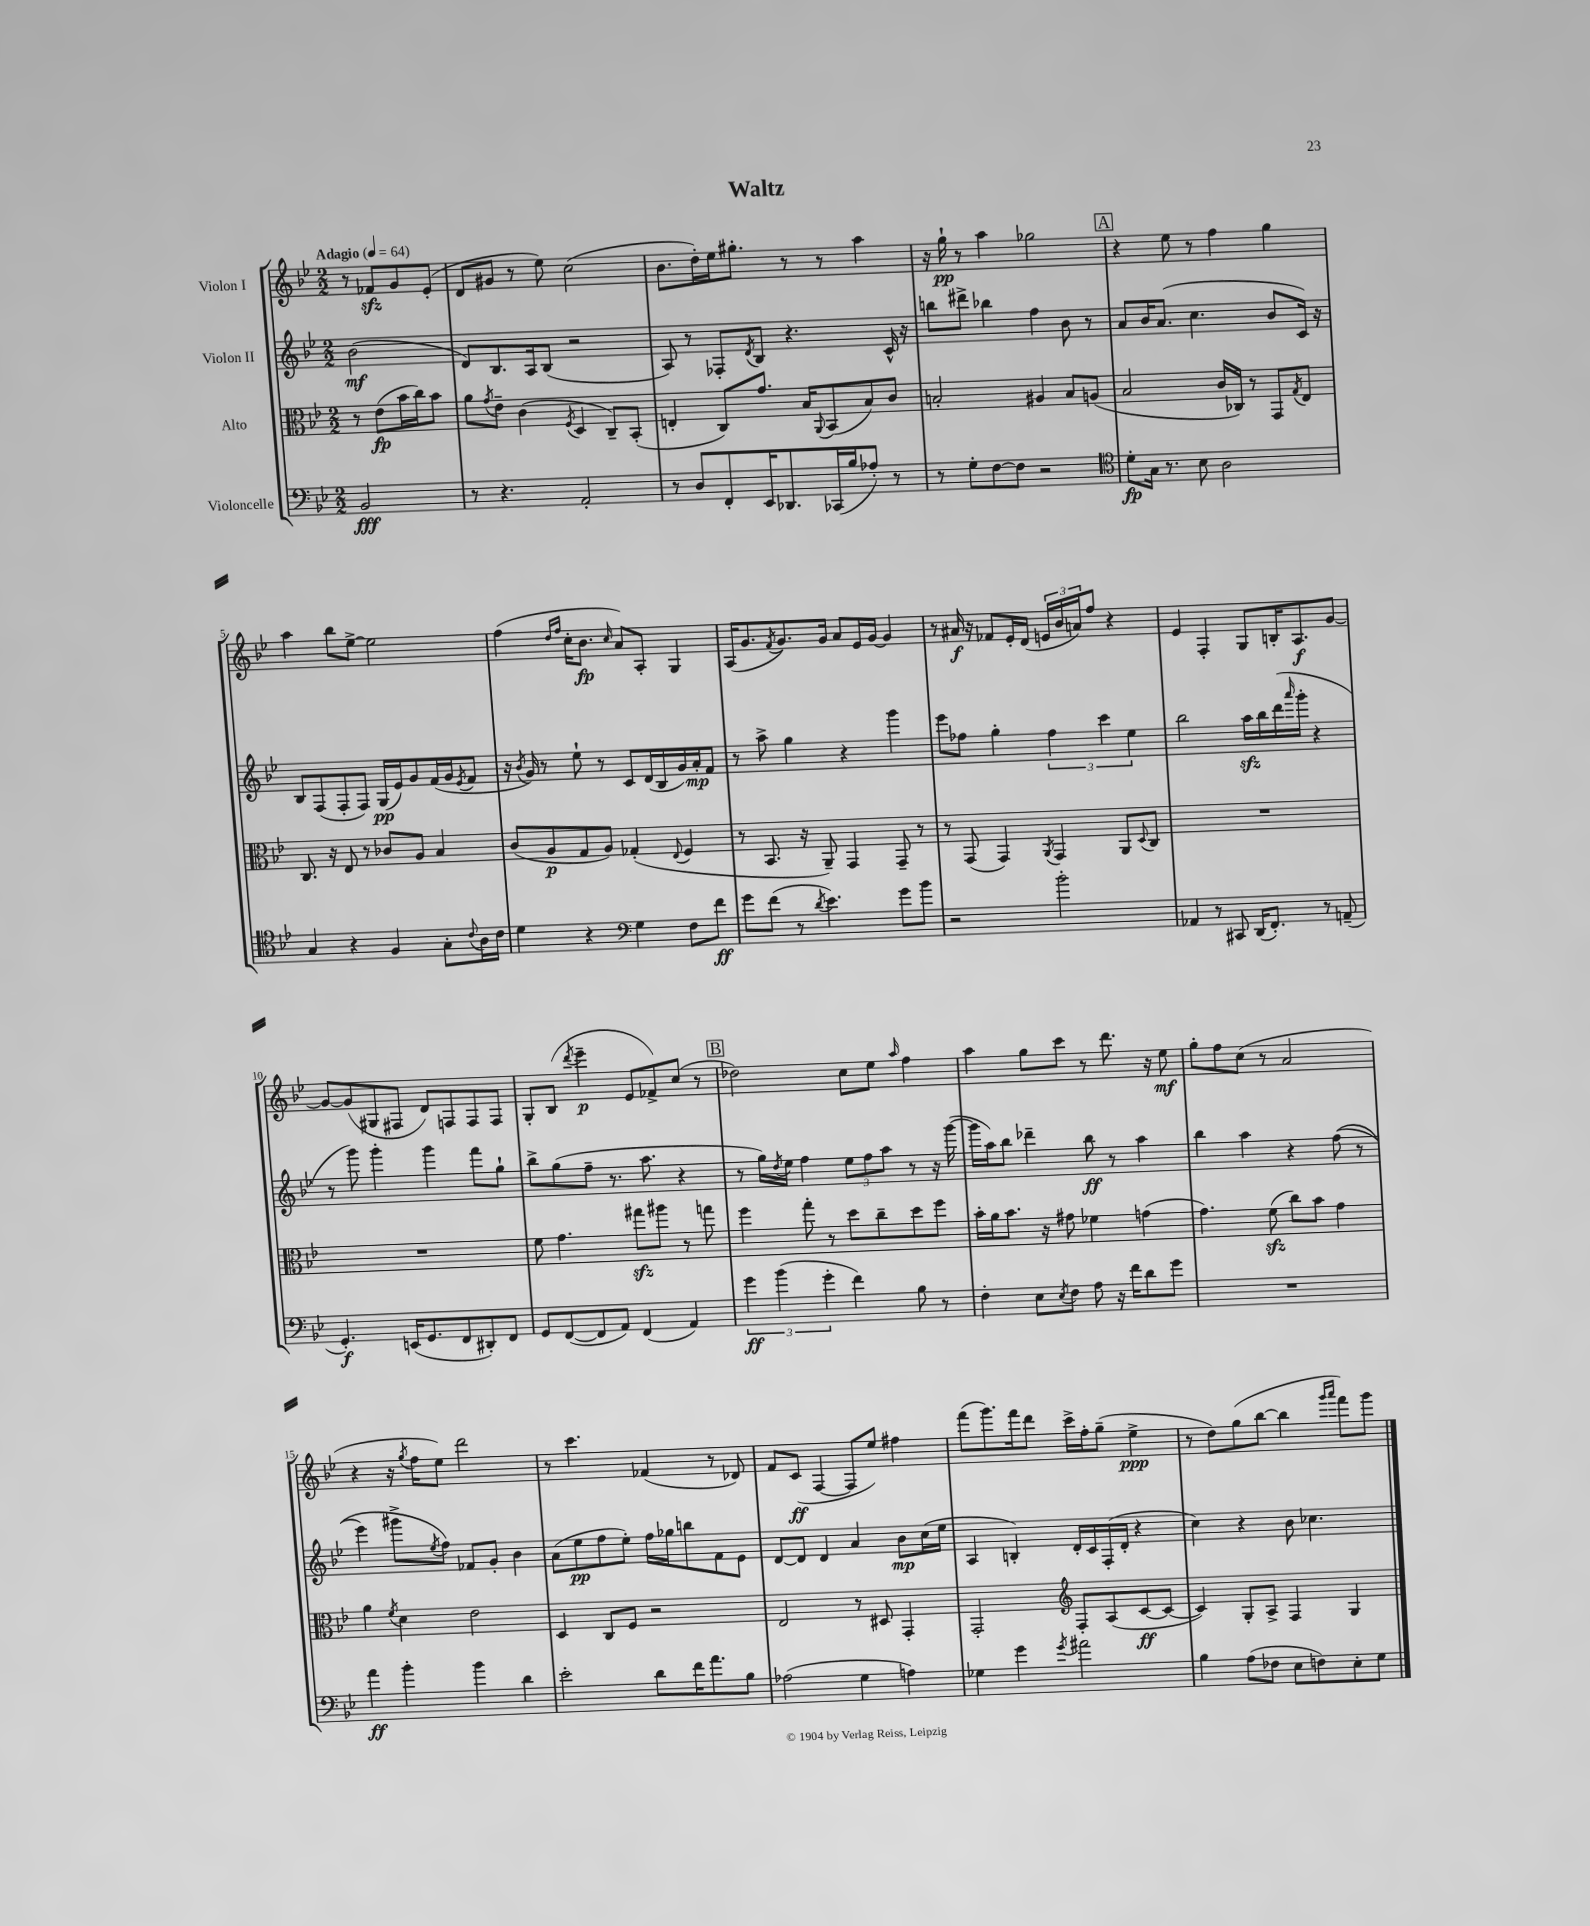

**kern	**kern	**kern	**kern
*staff4	*staff3	*staff2	*staff1
*clefF4	*clefC3	*clefG2	*clefG2
*k[b-e-]	*k[b-e-]	*k[b-e-]	*k[b-e-]
*M2/2	*M2/2	*M2/2	*M2/2
*MM64	*MM64	*MM64	*MM64
2BB-/	8r	(2b-\	8r
.	(8e-\L	.	8f-/L
.	16b-\L	.	8g/
.	16cc\J)	.	.
.	8b-\J	.	(8e-'/J
=	=	=	=
8r	8a\L	8d/L)	8d/L
.	8qg/	.	.
4.r	8e-~\J	8.B-/	8g#/J
.	(4c\	.	8r
.	.	16A/k	.
.	.	(8B-/J	8ee-\)
.	8qF/	.	.
2AA'/	4D/	2r	(2cc\
.	8C~/L)	.	.
.	(8BB-'/J	.	.
=	=	=	=
8r	4E'/	8A/)	8.b-\L
8D/L	.	8r	.
.	.	.	16dd'\L)
8FF'/	8C/L)	8F-'/L	16ee-\J
.	.	.	8.gg#'\J
.	.	8qd/	.
16EE-/K	8.g/J	8B-/J	.
8.DD-/	.	.	.
.	.	4.r	8r
.	16B-/LK	.	.
.	8qqAA/	.	.
(16CC-/L	(8BB-/	.	8r
16B-/J	.	.	.
8A-'/J)	8B-/)	.	4aa\
8r	8c/J	16c^^/	.
.	.	16r	.
=	=	=	=
8r	2B'/	8bb\L	16r
.	.	.	16gg`\
8G'\L	.	8ddd#^\J	8r
[8F\	.	4bb-\	4aa\
8F\]J	.	.	.
2r	4A#/	4ff\	2gg-\
.	8B/L	8b-\	.
.	(8A/J	8r	.
=	=	=	=
*clefC4	*	*	*
8d'\L	2B-/	8a/L	4r
16G\Jk	.	16b-/K	.
8.r	.	(8.a/J	.
.	.	.	8ee-\
8B-\	.	4.cc\	8r
2A\	16c/LL	.	4ff\
.	16C-/JJ)	.	.
.	8r	.	.
.	8GG/L	8b-/L	4gg\
.	8qG/	.	.
.	8E-/J	16c/Jk)	.
.	.	16r	.
=	=	=	=
4G/	8.C/	8B-/L	4aa\
.	.	(8F/	.
.	16r	.	.
4r	8E-/	8F'/	8bb-\L
.	8r	8F/J)	[8ee-^\J
4F/	8c-/L	(16G/LL	2ee-\]
.	.	16e-/J)	.
.	8A/J	8g/	.
8G'\L	4B-/	(16f/L	.
.	.	16g/J	.
8qqc/	.	8qe-/	.
16A\L	.	8f/J	.
16c\JJ	.	.	.
=	=	=	=
4d\	(8c/L	16r	(4ff\
.	.	8qb-/	.
.	.	16g/)	.
.	8A/	8r	.
.	.	.	16qqdd/LL
.	.	.	16qqff/JJ
4r	8G/	8ee-`\	16cc'\LK
.	.	.	8.b-\J
.	8A/J)	8r	.
*clefF4	*	*	*
.	.	.	16qqcc/
4G\	(4G-'/	8c/L	8a/L)
.	.	(16d/L	8A'/J
.	.	16B-/	.
.	8qqE-/	.	.
8F\L	4F/	16g/)	4G/
.	.	16a'/J	.
8f\J	.	8f/J	.
=	=	=	=
8g\L	8r	8r	(16A/LK
.	.	.	8.g/
(8f\J	8.BB-/	8aa^\	.
.	.	.	8qf/
8r	.	4gg\	8.g/)
.	16r	.	.
8qd/	.	.	.
4.e-\)	8AA~/)	.	.
.	.	.	16g/Jk
.	4GG/	4r	8a/L
.	.	.	16e-/L
.	.	.	[16g/JJ
8g\L	8GG~/	4ggg\	4g/]
8b-\J	8r	.	.
=	=	=	=
2r	8r	8eee-\L	8r
.	(8GG/	8ff-\J	16a#/
.	.	.	16r
.	4GG/)	4gg'\	8f-/L
.	.	.	16e-'/L
.	.	.	(16d/JJ
.	8qAA/	.	.
2b-'\	4GG/	6ff-\	24e/LL
.	.	.	24b-/
.	.	.	24a/J)
.	.	.	8ff/J
.	.	6ccc\	.
.	8AA/L	.	4r
.	.	6ee-\	.
.	8qqD/	.	.
.	8C/J	.	.
=	=	=	=
4AA-/	1r	2bb-\	4e-/
8r	.	.	4F'/
8CC#/	.	.	.
(16DD/LK	.	16aa\LL	8G/L
8.FF'/J)	.	16bb-\	.
.	.	(16ddd\	16B'/K
.	.	16qqaaa/	.
.	.	16ggg'\JJ	8.A/
8r	.	4r	.
(8AA~/	.	.	[8g/J
=	=	=	=
4.GG'/)	1r	8r	8g/_L
.	.	8ggg\)	(8g/]
.	.	4ggg'\	8G#/
(16EE/LK	.	.	8F#/J
8.GG/	.	.	.
.	.	4ggg\	8d/L)
8FF/	.	.	8F/
8DD#'/)	.	8fff\L	8F/
8FF/J	.	8gg`\J	8F/J
=	=	=	=
8GG/L	8f\	8bb-^\L	8G'/L
([8FF/	4.g\	(8gg\	(8B-/J
.	.	.	8qddd/
8FF/]	.	8ff~\J	4eee-~\
8AA/J)	.	8.r	.
(4FF/	8gg#\L	.	8e-/L
.	.	8.aa\	.
.	8aa#\J	.	8f-^/)
4AA/)	8r	4r	(8cc/J
.	8gg\	.	8r
=	=	=	=
6g\	4ff\	8r	2dd-\)
.	.	16gg\LL)	.
(6b-\	.	.	.
.	.	8qdd/	.
.	.	16ee-\JJ	.
.	8gg'\	4ff\	.
6g'\	.	.	.
.	8r	.	.
4f\)	8dd\L	12ee-\L	8cc\L
.	.	12ff\	.
.	8cc~\	.	8ee-\J
.	.	12aa\J	.
.	.	.	16qqaa/
8B-\	8dd\	8r	4ff\
8r	8ff\J	16r	.
.	.	([16ggg\	.
=	=	=	=
4F'\	16b-'\LL	16ggg\]LL	4aa\
.	16a\J	16aa\J)	.
.	8.b-\J	8bb-\J	.
8E-\L	.	4ddd-~\	8gg\L
.	16r	.	.
8qE-/	.	.	.
8F\J	8g#\	.	8ccc\J
8A\	4f-\	8bb-\	8r
16r	.	8r	8.ddd\
16f\LK	.	.	.
8d\	(4g\	4aa\	.
.	.	.	16r
8g\J	.	.	8ee-\
=	=	=	=
1r	4.g\)	4bb-\	8gg'\L
.	.	.	8ff\
.	.	4aa\	(8cc\J
.	(8f\	.	8r
.	8cc\L)	4r	2a/
.	8b-\J	.	.
.	4g\	&((8ff\	.
.	.	8r	.
=	=	=	=
4a\	4a\	4eee-\)	4r
.	8qf/	.	.
4b-'\	4d\	8ggg#^\L	16r
.	.	.	8qgg/
.	.	.	16ff\LK
.	.	8qee-/	.
.	.	8ff\J&)	8ee-\J)
4b-\	2e-\	8f-/L	2ddd\
.	.	8g'/J	.
4d\	.	4b-\	.
=	=	=	=
2e-'\	4D/	(8a\L	8r
.	.	8ee-\	4.ccc\
.	8C/L	8ff\	.
.	8F/J	8ee-'\J)	.
8d\L	2r	16ff\LL	(4f-/
.	.	16gg-\J	.
16f\K	.	8bb\	.
8.a\	.	.	.
.	.	8f\	8r
8B-\J	.	8e-\J	8d-/)
=	=	=	=
(2A-\	2E-/	[8d/L	8f/L
.	.	8d/]J	(8c/J
.	.	4d/	[4F/
4G\	8r	4a/	8F/]L
.	8D#/	.	8ee-/J)
4A\)	4GG'/	8b-\L	4ff#\
.	.	(16cc\L	.
.	.	16ee-\JJ	.
=	=	=	=
4G-\	2GG'/	4A/	(8fff\L
.	.	.	8.ggg\)
4g\	.	4B'/)	.
.	.	.	16fff\k
.	.	.	8ddd\J
*	*clefG2	*	*
8qg/	.	.	.
2a#\	8F'/L	16d'/LL	16ccc^\LL
.	.	16c/	16ff'\J
.	(8A/	(16F'/	(8gg~\J
.	.	16d'/JJ	.
.	[8c/	4r	4ee-^\
.	8c/_J	.	.
=	=	=	=
4B-\	4c/])	4cc\)	8r
.	.	.	8dd\L)
(8A\L	8G'/L	4r	(8gg\
8F-\J	8A^/J	.	[8bb-\J
8E-\L	4F/	8b-\	4bb-\]
8F\)	.	4.cc-\	.
.	.	.	16qqggg/LL
.	.	.	16qqaaa/JJ
8E-'\	4G/	.	8fff\L)
8G\J	.	.	8ggg\J
==	==	==	==
*-	*-	*-	*-
